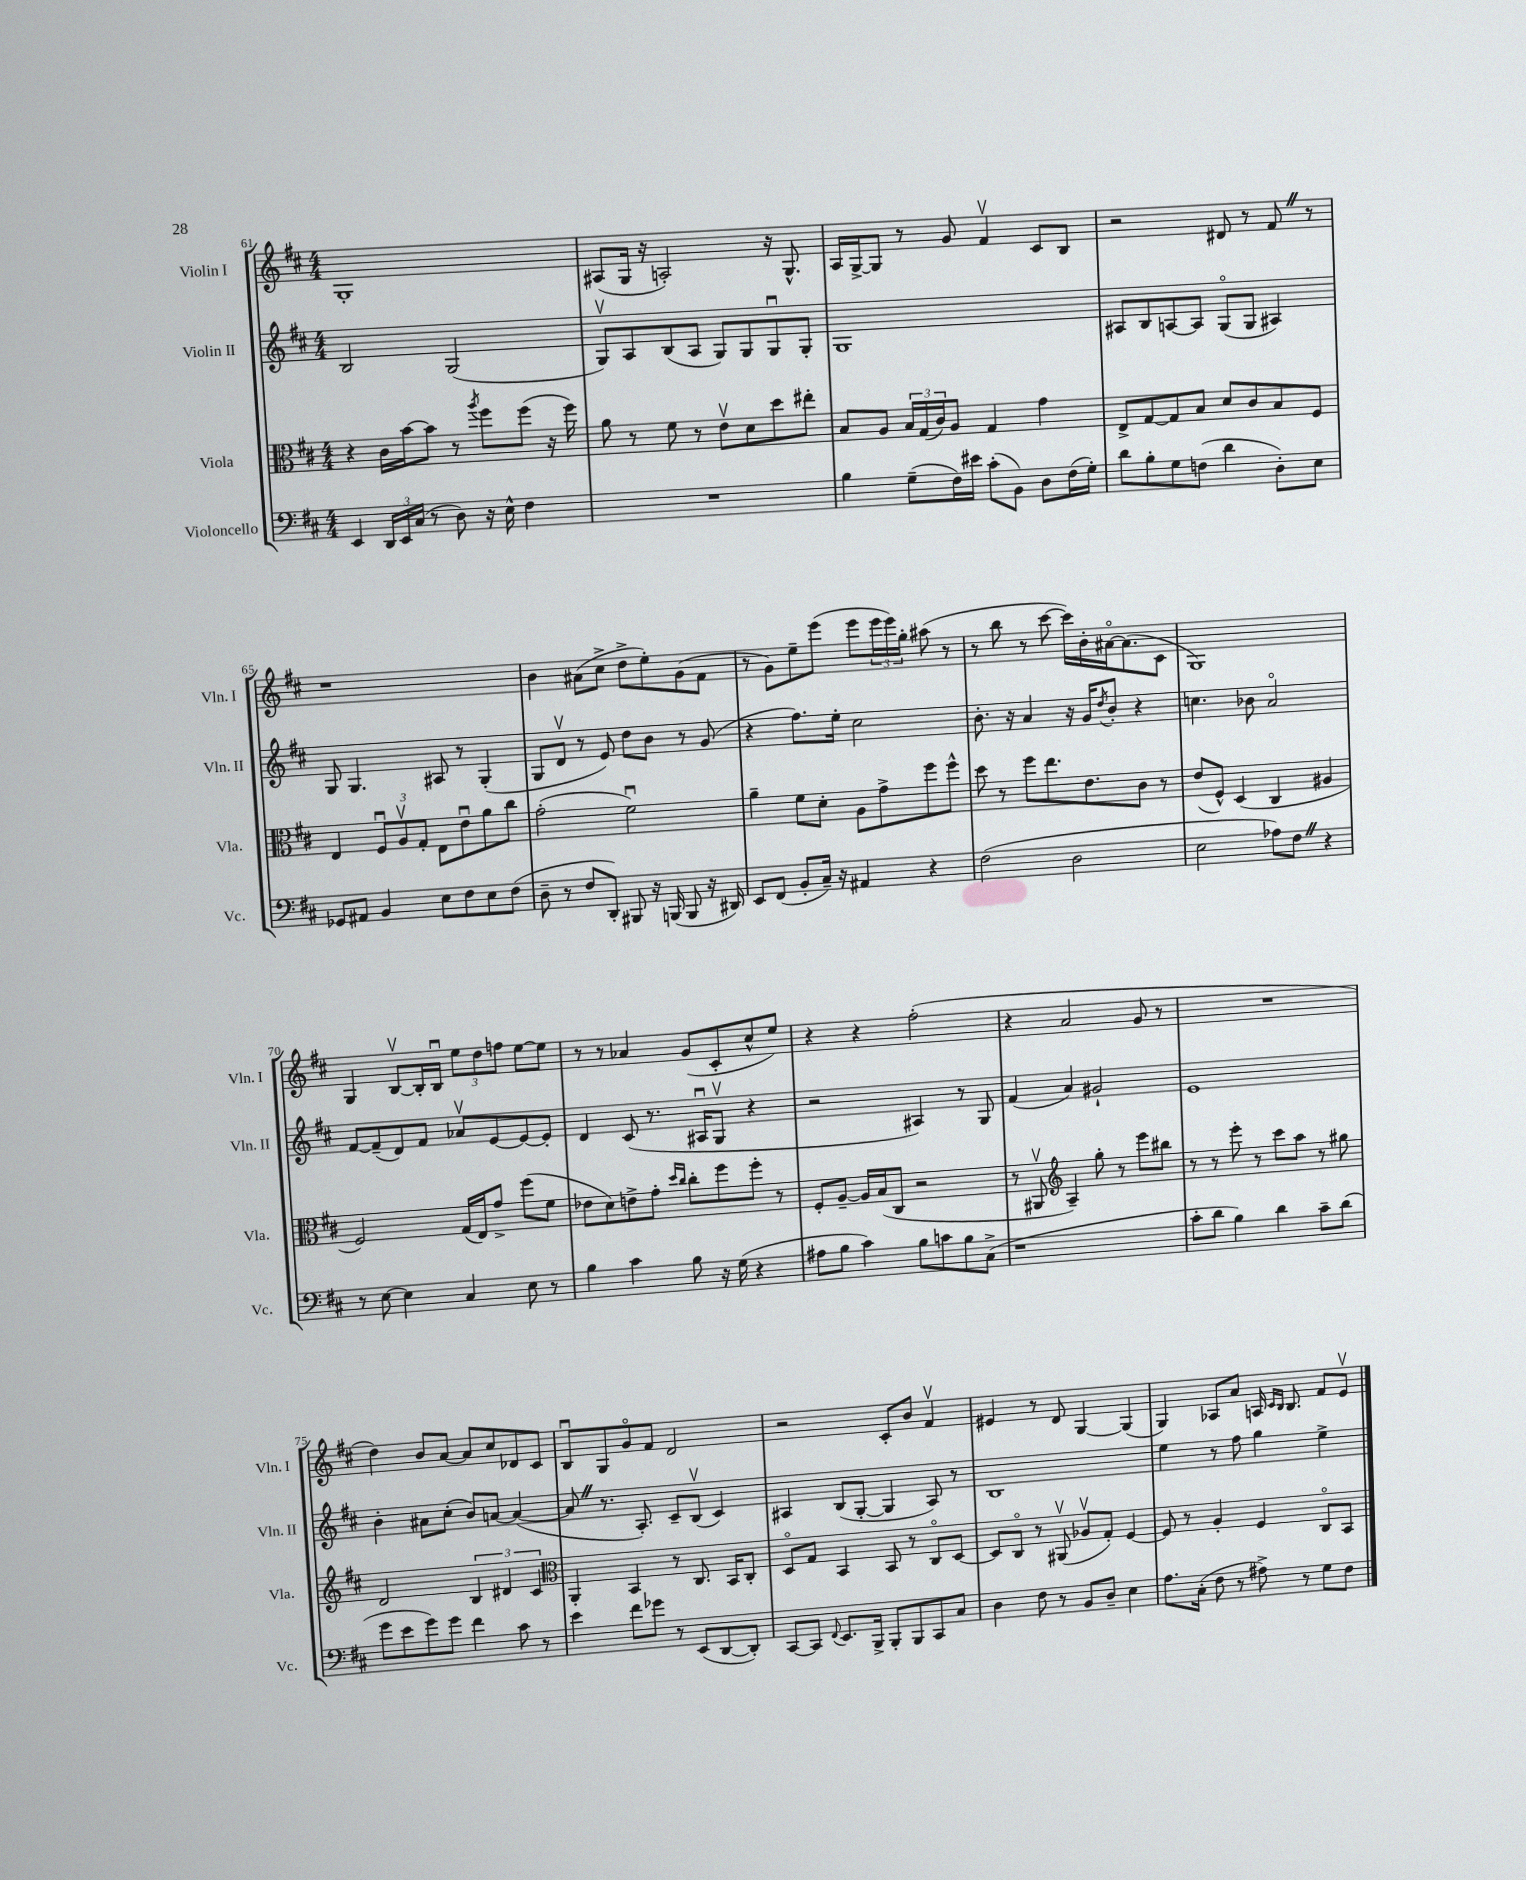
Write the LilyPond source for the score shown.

<<
\new StaffGroup <<
\new Staff = "s0" \with { instrumentName = "Violin I" shortInstrumentName = "Vln. I" } {
    \clef treble \key d \major \numericTimeSignature \time 4/4
    g1-. |
    ais8( g16 r16 a2-.) r16 g8.-^ |
    a16 g16~-> g8 r8 g'8 fis'4\upbow cis'8 b8 |
    r2 dis'8 r8 fis'8 \once \override BreathingSign.text = \markup { \musicglyph "scripts.caesura.straight" } \breathe r8 |
    r1 |
    b'4 ais'8( cis''8-> d''8-> e''8-.) g'8( fis'8 |
    r8 g'8) e''8-- e'''8( e'''8 \tuplet 3/2 { e'''16 e'''16) g''16-. } ais''8( r8 |
    r8 b''8 r8 cis'''8~ cis'''16) b'16-. ais'16~\flageolet ais'8.( cis'8 |
    g1) |
    g4 b8~\upbow b16-. b16\downbow \tuplet 3/2 { e''8 d''8 f''8 } e''8~ e''8 |
    r8 r8 aes'4 g'8( cis'8-. cis''8-^ e''8) |
    r4 r4 fis''2-.( |
    r4 a'2 g'8 r8 |
    R1 |
    d''4) b'8 a'8~ a'8 cis''8 des'8 cis'8 |
    b8\downbow g8 g'8\flageolet fis'8 d'2 |
    r2 cis'8-. b'8 fis'4\upbow |
    eis'4 r8 d'8 g4~ g4( |
    g4) aes8 a'8 a16 \grace { cis'16 b16 } b8. fis'8 e'8\upbow \bar "|." |
}
\new Staff = "s1" \with { instrumentName = "Violin II" shortInstrumentName = "Vln. II" } {
    \clef treble \key d \major \numericTimeSignature \time 4/4
    b2 g2( |
    g8\upbow) a8 b8( a8 g8) g8 g8\downbow g8-. |
    g1 |
    ais8 b8 a8~ a8 g8\flageolet( g8 ais4) |
    g8 g4. ais8 r8 g4-.( |
    g8 d'8\upbow r8 e'8) d''8 b'8 r8 g'8( |
    r4 fis''8.) e''16-. cis''2 |
    b'8.-. r16 a'4 r16 g'16 \acciaccatura { d''8 } b'8-. r4 |
    c''4. bes'8 a'2\flageolet |
    fis'8~ fis'8--( d'8) fis'8 aes'8\upbow e'8~ e'8~ e'8-. |
    d'4 cis'8( r8. ais16\downbow g8\upbow r4 |
    r2 ais4) r8 g8 |
    fis'4( a'4) gis'2-! |
    e'1 |
    b'4-. ais'8 cis''8-.( b'8) a'8~ a'4~( |
    a'8 \once \override BreathingSign.text = \markup { \musicglyph "scripts.caesura.straight" } \breathe r8. a8.-.) cis'8-- b8\upbow( cis'4) |
    ais4 b8( g8~-. g4 ais8) r8 |
    b1 |
    e''4 r8 fis''8 g''4 e''4-> \bar "|." |
}
\new Staff = "s2" \with { instrumentName = "Viola" shortInstrumentName = "Vla." } {
    \clef alto \key d \major \numericTimeSignature \time 4/4
    r4 cis'16 b'16~ b'8 r8 \acciaccatura { a''8 } fis''8 fis''8( r16 fis''16) |
    a'8 r8 fis'8 r8 e'8\upbow d'8 d''8 eis''8-. |
    b8 a8 \tuplet 3/2 { b16 g16( cis'16) } a8 g4 g'4 |
    e8-> g8~ g8 b8 d'8 cis'8 b8 fis8 |
    e4 \tuplet 3/2 { fis8\downbow a8\upbow g8-. } e8 e'8\downbow a'8 cis''8 |
    g'2-.( fis'2\downbow) |
    a'4-- fis'8 d'8-. a8 g'8-> fis''8 fis''8-^ |
    d''8 r8 fis''8 e''8. e'8. cis'8 r8 |
    e'8( fis8-^) d4( cis4 ais4 |
    fis2) g16( e16) g'8-> fis''8( fis'8 |
    ees'8 d'8) e'8-> g'8-. \grace { d''16 cis''16 } cis''8-. fis''8 fis''8-. r8 |
    fis8-. a8~-- a16 b16( cis8 r2 |
    r8 ais,8\upbow \clef treble a4--) g''8-. r8 e'''8 bis''8 |
    r8 r8 e'''8-. r8 cis'''8 a''8 r8 gis''8 |
    d'2 \tuplet 3/2 { b4 dis'4 cis'4 } |
    \clef alto a,4-. b,4 r8 cis8. b,16 cis8-. |
    d8\flageolet g8 b,4 b,8 r8 cis8\flageolet d8~ |
    d8 cis8\flageolet r8 ais,8\upbow( aes8\upbow g8-.) fis4~ |
    fis8 r8 a4-. fis4 cis8\flageolet b,8 \bar "|." |
}
\new Staff = "s3" \with { instrumentName = "Violoncello" shortInstrumentName = "Vc." } {
    \clef bass \key d \major \numericTimeSignature \time 4/4
    e,4 \tuplet 3/2 { d,16 e,16 cis16( } r8 d8) r16 e16-^ fis4 |
    R1 |
    b4 g8--( fis16) eis'16 cis'8-.( b,8) d8 fis16( g16-.) |
    d'8 b8-. g8 f8( d'4 d8-.) e8 |
    ges,8 ais,8 b,4 e8 fis8 e8 fis8( |
    d8-- r8 fis8 d,8-.) bis,,8 r16 b,,16( b,,8 r16 dis,16) |
    e,8 fis,8( b,8-. cis16--) r16 ais,4 r4 |
    fis2( d2 |
    e2 aes8) fis8 \once \override BreathingSign.text = \markup { \musicglyph "scripts.caesura.straight" } \breathe r4 |
    r8 e8~ e4 cis4 e8 r8 |
    b4 cis'4 b8 r16 g16( r4 |
    ais8 b8 cis'4) b8 c'8 b8 cis8->( |
    r1 |
    cis'8-. d'8 b4) d'4 cis'8-- d'8( |
    g'8 e'8 g'8) g'8 fis'4 cis'8 r8 |
    e'4 fis'8 ges'8 r8 e,8( d,8~ d,8-.) |
    cis,8~ cis,8 \appoggiatura { fis,8 } e,8. b,,16-> b,,8-. b,,8 cis,8 cis8 |
    d4 fis8 r8 b,8 d8-- e4 |
    a8. cis16-.( fis8 r8 ais8->) r8 g8 fis8 \bar "|." |
}
>>
>>
\layout { \context { \Score currentBarNumber = #61 } }
